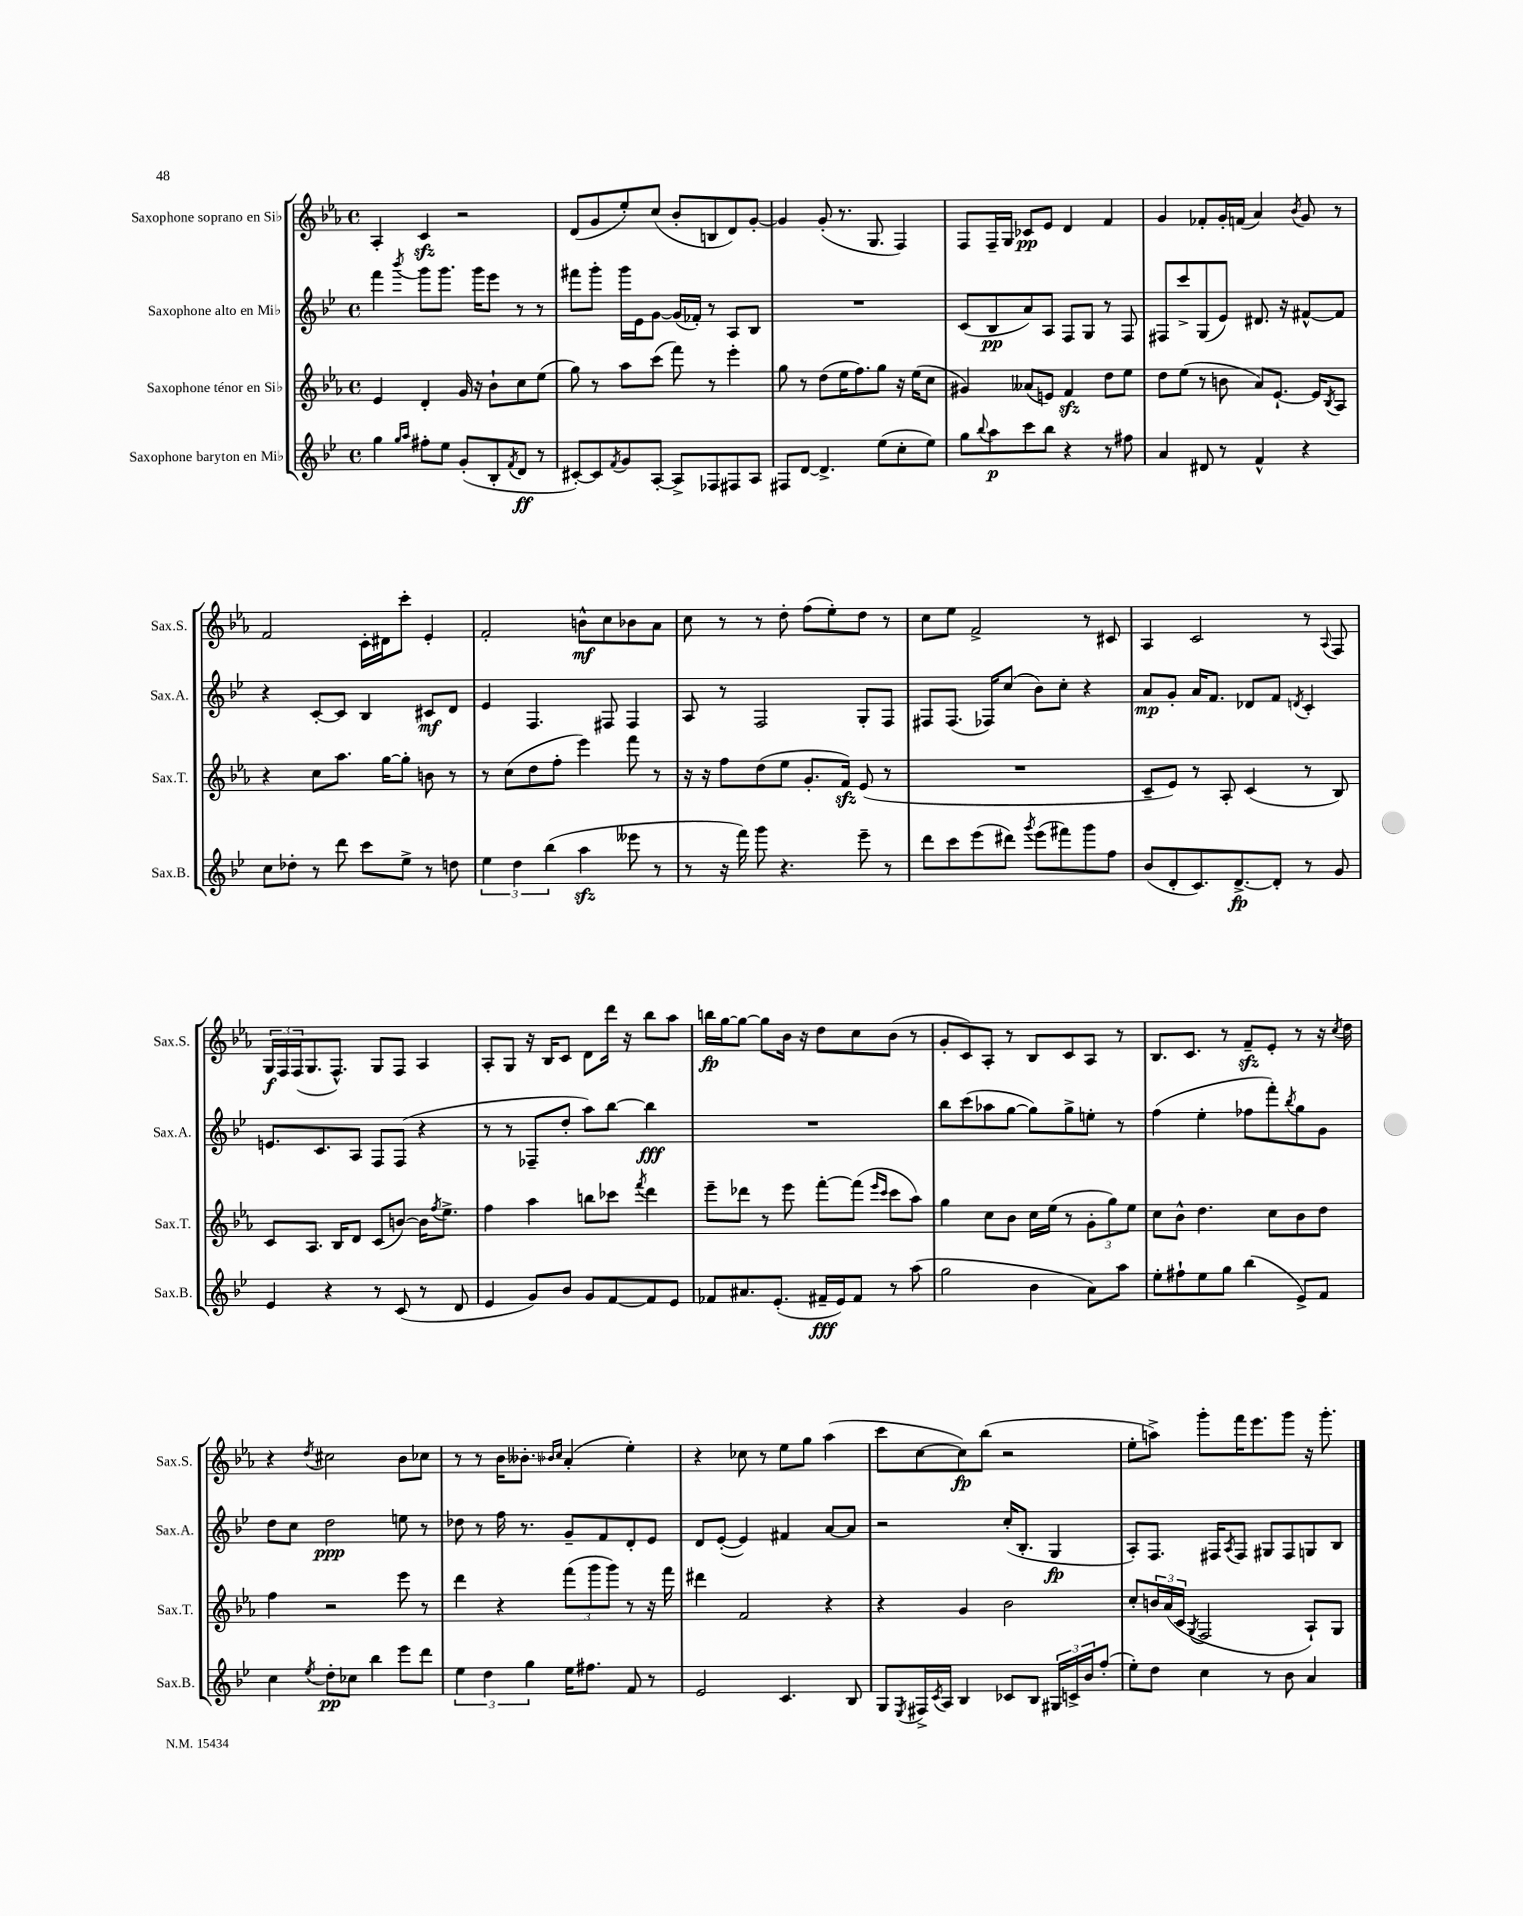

**kern	**dynam	**kern	**kern	**dynam	**kern	**dynam
*part4	*part4	*part3	*part2	*part2	*part1	*part1
*staff4	*staff4	*staff3	*staff2	*staff2	*staff1	*staff1
*I"Saxophone baryton en Mi♭	*	*I"Saxophone ténor en Si♭	*I"Saxophone alto en Mi♭	*	*I"Saxophone soprano en Si♭	*
*I'Sax.B.	*	*I'Sax.T.	*I'Sax.A.	*	*I'Sax.S.	*
*clefG2	*	*clefG2	*clefG2	*	*clefG2	*
*k[b-e-]	*	*k[b-e-a-]	*k[b-e-]	*	*k[b-e-a-]	*
*M4/4	*	*M4/4	*M4/4	*	*M4/4	*
*met(c)	*	*met(c)	*met(c)	*	*met(c)	*
=27	=27	=27	=27	=27	=27	=27
4gg\	.	4e-/	4fff\	.	4A-'/	.
16qqgg/LL	.	.	.	.	.	.
16qqaa/JJ	.	.	8qbbb-/	.	.	.
8ff#X'\L	.	4d'/	8ggg\L	.	4czz/	.
8ee-\J	.	.	8.ggg\J	.	.	.
(8g'/L	.	16g/	.	.	2r	.
.	.	16r	16ggg\KL	.	.	.
8B-'/	.	8b-`\L	8eee-\J	.	.	.
8qf/	.	.	.	.	.	.
8d/J	ff	8cc\	8r	.	.	.
8r	.	(8ee-\J	8r	.	.	.
=28	=28	=28	=28	=28	=28	=28
[8c#X'/L)	.	8gg\)	8fff#X\L	.	(8d/L	.
8c#/]	.	8r	8ggg'\J	.	8g/	.
8qf/	.	.	.	.	.	.
8g/	.	8aa-\L	16ggg\LL	.	8ee-'/)	.
.	.	.	16e-\J	.	.	.
[8A'/J	.	(8ccc\J	[8g\J	.	(8cc/J	.
8A^/L]	.	8fff\)	(16g/LL]	.	8b-'/L	.
.	.	.	16f-X'/JJ)	.	.	.
8F-X/	.	8r	8r	.	8Bn/	.
8F#X/	.	4eee-'\	8A/L	.	8d/)	.
8A/J	.	.	8B-/J	.	[8g'/J	.
=29	=29	=29	=29	=29	=29	=29
8F#X/L	.	8gg\	1r	.	4g/]	.
[8d/J	.	8r	.	.	.	.
4.d^/]	.	(8dd\L	.	.	(8g'/	.
.	.	16ee-\K	.	.	8.r	.
.	.	8.ff\)	.	.	.	.
.	.	.	.	.	8.G/	.
(8ee-\L	.	8gg\J	.	.	.	.
8cc'\	.	16r	.	.	4F/)	.
.	.	(16ee-\KL	.	.	.	.
8ee-\J)	.	8cc\J	.	.	.	.
=30	=30	=30	=30	=30	=30	=30
8gg\L	.	4g#X/)	(8c/L	.	8F/L	.
8qqbb-/	.	.	.	.	.	.
8aa\	p	.	8B-/	pp	16F~/L	.
.	.	.	.	.	16G/JJ	.
8ccc\	.	(8a--X/L	8a/)	.	8c-X/L	pp
8bb-\J	.	8en/J)	8A/J	.	8e-/J	.
4r	.	4fzz/	8F/L	.	4d/	.
.	.	.	8G/J	.	.	.
8r	.	8dd\L	8r	.	4f/	.
8ff#X\	.	8ee-\J	8F/	.	.	.
=31	=31	=31	=31	=31	=31	=31
4a/	.	8dd\L	8F#X/L	.	4g/	.
.	.	(8ee-\J	8ccc^/	.	.	.
8d#X/	.	8r	(8G/	.	8f-X'/L	.
8r	.	8bn\	8e-/J)	.	16g'/L	.
.	.	.	.	.	(16fn/JJ	.
4f^^/	.	8a-/L)	8.d#X/	.	4a-/)	.
.	.	[8.e-`/J	.	.	.	.
.	.	.	16r	.	.	.
.	.	.	.	.	8qb-/	.
4r	.	.	[8f#X^^/L	.	8g/	.
.	.	16e-/KL]	.	.	.	.
.	.	8qB-/	.	.	.	.
.	.	8A-/J	8f#/J]	.	8r	.
!!LO:LB:g=z
=32	=32	=32	=32	=32	=32	=32
8cc\L	.	4r	4r	.	2f/	.
8dd-X'\J	.	.	.	.	.	.
8r	.	8cc\L	[8c'/L	.	.	.
8ddd\	.	8.aa-\J	8c/J]	.	.	.
8ccc\L	.	.	4B-/	.	16c'\LL	.
.	.	[16gg\KL	.	.	16d#X\J	.
8ee-^\J	.	8gg'\J]	.	.	8ccc'\J	.
8r	.	8bn\	8c#X/L	mf	4e-'/	.
8ddn\	.	8r	8d/J	.	.	.
=33	=33	=33	=33	=33	=33	=33
6ee-\	.	8r	4e-/	.	2f'/	.
.	.	(8cc\L	.	.	.	.
6dd\	.	.	.	.	.	.
.	.	8dd\	4.F/	.	.	.
(6bb-\	.	.	.	.	.	.
.	.	8ff'\J	.	.	.	.
4aazz\	.	4eee-\)	.	.	8bn^^\L	mf
.	.	.	8F#X/	.	8cc\	.
8eee--X\	.	8fff\	4F#/	.	8b-X\	.
8r	.	8r	.	.	8a-\J	.
=34	=34	=34	=34	=34	=34	=34
8r	.	16r	8A/	.	8cc\	.
.	.	16r	.	.	.	.
16r	.	8ff\L	8r	.	8r	.
16fff\)	.	.	.	.	.	.
8ggg\	.	(8dd\	2F/	.	8r	.
4.r	.	8ee-\J	.	.	8dd'\	.
.	.	8.g'/L	.	.	(8ff\L	.
.	.	.	.	.	8ee-'\)	.
.	.	16fzz/Jk)	.	.	.	.
8eee-~\	.	(8e-/	8G'/L	.	8dd\J	.
8r	.	8r	8F/J	.	8r	.
=35	=35	=35	=35	=35	=35	=35
8ddd\L	.	1r	8F#X/L	.	8cc\L	.
8ccc\	.	.	(8.F#/J	.	8ee-\J	.
(8eee-\	.	.	.	.	2f^/	.
.	.	.	16F-X/KL)	.	.	.
8ddd#X\J)	.	.	(8cc/J	.	.	.
8qggg/	.	.	.	.	.	.
(8eee-\L	.	.	8b-\L)	.	.	.
8fff#X\)	.	.	8cc'\J	.	.	.
8ggg\	.	.	4r	.	8r	.
8ff\J	.	.	.	.	8c#X/	.
=36	=36	=36	=36	=36	=36	=36
(8b-/L	.	8c~/L	8a/L	mp	4A-/	.
8d'/	.	8e-/J)	8g'/J	.	.	.
8.c/)	.	8r	16a/KL	.	2c/	.
.	.	.	8.f/J	.	.	.
.	.	8A-'/	.	.	.	.
[8.d^/	fp	.	.	.	.	.
.	.	(4c/	8d-X/L	.	.	.
8d'/J]	.	.	8f/J	.	.	.
.	.	.	8qdn/	.	.	.
8r	.	8r	4c'/	.	8r	.
.	.	.	.	.	8qqA-/	.
8g/	.	8B-/)	.	.	8F/	.
!!LO:LB:g=z
=37	=37	=37	=37	=37	=37	=37
4e-/	.	8c/L	8.en/L	.	24G/LL	f
.	.	.	.	.	24F/	.
.	.	.	.	.	(24F/J	.
.	.	8.A-/J	.	.	8.G/	.
.	.	.	8.c/	.	.	.
4r	.	.	.	.	.	.
.	.	16B-/KL	.	.	8.F^^/J)	.
.	.	8d/J	8A/J	.	.	.
8r	.	(8c/L	8F/L	.	8G/L	.
(8c/	.	[8bn/J)	(8F/J	.	8F/J	.
8r	.	16b\KL]	4r	.	4A-/	.
.	.	8qff/	.	.	.	.
.	.	8.ee-^\J	.	.	.	.
8d/	.	.	.	.	.	.
=38	=38	=38	=38	=38	=38	=38
4e-/	.	4ff\	8r	.	8A-'/L	.
.	.	.	8r	.	8G/J	.
8g/L)	.	4aa-\	8F-X~/L	.	16r	.
.	.	.	.	.	16B-/KL	.
8b-/J	.	.	8dd'/J	.	8c/J	.
8g/L	.	8bbn\L	8aa\L)	.	8d\L	.
[8f/	.	8ccc-X\J	[8bb-\J	.	16ddd\Jk	.
.	.	.	.	.	16r	.
.	.	8qfff/	.	.	.	.
8f/]	.	4ddd\	4bb-\]	fff	8bb-\L	.
8e-/J	.	.	.	.	8aa-\J	.
=39	=39	=39	=39	=39	=39	=39
8f-X/L	.	8eee-~\L	1r	.	16bbn\LL	fp
.	.	.	.	.	[16gg\J	.
8.a#X/	.	8ddd-X\J	.	.	8gg\J_	.
.	.	8r	.	.	8gg\L]	.
(8.e-'/J	.	.	.	.	.	.
.	.	8eee-\	.	.	16b-\Jk	.
.	.	.	.	.	16r	.
16f#X~/LL	fff	[8fff'\L	.	.	8dd\L	.
16e-/J)	.	.	.	.	.	.
8f#/J	.	(8fff\J]	.	.	8cc\	.
.	.	16qqeee-/LL	.	.	.	.
.	.	16qqccc/JJ	.	.	.	.
8r	.	8ccc\L	.	.	(8b-\J	.
(8aa\	.	8aa-\J)	.	.	8r	.
=40	=40	=40	=40	=40	=40	=40
2gg\	.	4gg\	8bb-\L	.	8g'/L	.
.	.	.	(8ccc\	.	8c/)	.
.	.	8cc\L	8aa-X\	.	8A-'/J	.
.	.	8b-\J	[8gg\J	.	8r	.
4b-\	.	16cc\LL	8gg\L])	.	8B-/L	.
.	.	(16ee-\JJ	.	.	.	.
.	.	8r	8gg^\	.	8c/	.
8a\L)	.	12g'\L	8een'\J	.	8A-/J	.
.	.	12gg\)	.	.	.	.
8aa\J	.	.	8r	.	8r	.
.	.	12ee-\J	.	.	.	.
=41	=41	=41	=41	=41	=41	=41
8ee-'\L	.	8cc\L	(4ff\	.	8.B-/L	.
8ff#X`\	.	8b-^^\J	.	.	.	.
.	.	.	.	.	8.c/J	.
8ee-\	.	4.dd\	4ee-'\	.	.	.
8gg\J	.	.	.	.	8r	.
(4bb-\	.	.	8ff-X\L	.	8fzz~/L	.
.	.	8cc\L	8fff'\)	.	8e-'/J	.
.	.	.	8qbb-/	.	.	.
8e-^/L)	.	8b-\	8gg\	.	8r	.
8f/J	.	8dd\J	8g\J	.	16r	.
.	.	.	.	.	8qcc/	.
.	.	.	.	.	16dd\	.
!!LO:LB:g=z
=42	=42	=42	=42	=42	=42	=42
4cc\	.	4ff\	8dd\L	.	4r	.
.	.	.	8cc\J	.	.	.
8qee-/	.	.	.	.	8qdd/	.
8dd'\L	pp	2r	2dd\	ppp	2cc#X\	.
8cc-X\J	.	.	.	.	.	.
4bb-\	.	.	.	.	.	.
8eee-\L	.	8eee-\	8een\	.	8b-\L	.
8ddd\J	.	8r	8r	.	8cc-X\J	.
=43	=43	=43	=43	=43	=43	=43
6ee-\	.	4ddd\	8dd-X\	.	8r	.
.	.	.	8r	.	8r	.
6dd\	.	.	.	.	.	.
.	.	4r	16ff\	.	16b-\KL	.
.	.	.	8.r	.	8.b--X'\J	.
6gg\	.	.	.	.	.	.
.	.	.	.	.	16qqb-X/LL	.
.	.	.	.	.	16qqcc/JJ	.
16ee-\KL	.	(12fff\L	8g~/L	.	(4a-'/	.
8.ff#X\J	.	.	.	.	.	.
.	.	12ggg\	.	.	.	.
.	.	.	8f/	.	.	.
.	.	12ggg\J)	.	.	.	.
8f/	.	8r	8d'/	.	4ee-'\)	.
8r	.	16r	8e-/J	.	.	.
.	.	16fff\	.	.	.	.
=44	=44	=44	=44	=44	=44	=44
2e-/	.	4ddd#X\	8d/L	.	4r	.
.	.	.	([8e-'/J	.	.	.
.	.	2f/	4e-/])	.	8cc-X\	.
.	.	.	.	.	8r	.
4.c/	.	.	4f#X/	.	8ee-\L	.
.	.	.	.	.	8gg\J	.
.	.	4r	[8a/L	.	(4aa-\	.
8B-/	.	.	8a/J]	.	.	.
=45	=45	=45	=45	=45	=45	=45
8G/L	.	4r	2r	.	8ccc\L	.
8qE-/	.	.	.	.	.	.
16F#X^/L	.	.	.	.	[8cc\	.
8qc/	.	.	.	.	.	.
16A/JJ	.	.	.	.	.	.
4B-/	.	4g/	.	.	8cc\])	fp
.	.	.	.	.	(8bb-\J	.
8c-X/L	.	2b-\	(16cc'/KL	.	2r	.
.	.	.	8.B-'/J	.	.	.
8B-/J	.	.	.	.	.	.
24G#X/LL	.	.	4G/	fp	.	.
24cn^/	.	.	.	.	.	.
24b-/J	.	.	.	.	.	.
(8ff'/J	.	.	.	.	.	.
=46	=46	=46	=46	=46	=46	=46
8ee-'\L)	.	8cc'/L	8A'/L)	.	8ee-'\L	.
8dd\J	.	24bn/L	8.F/J	.	8aan^\J)	.
.	.	(24a-/	.	.	.	.
.	.	24c/JJ	.	.	.	.
.	.	8qG/	.	.	.	.
4cc\	.	2F/	.	.	8ggg'\L	.
.	.	.	16F#X/KL	.	.	.
.	.	.	8qA/	.	.	.
.	.	.	8F#/J	.	16fff\K	.
.	.	.	.	.	8.eee-\	.
8r	.	.	8G#X/L	.	.	.
8b-\	.	.	8F#/	.	8ggg\J	.
4a/	.	8A-`/L)	8Gn/	.	16r	.
.	.	.	.	.	8.ggg'\	.
.	.	8G/J	8B-/J	.	.	.
==	==	==	==	==	==	==
*-	*-	*-	*-	*-	*-	*-
